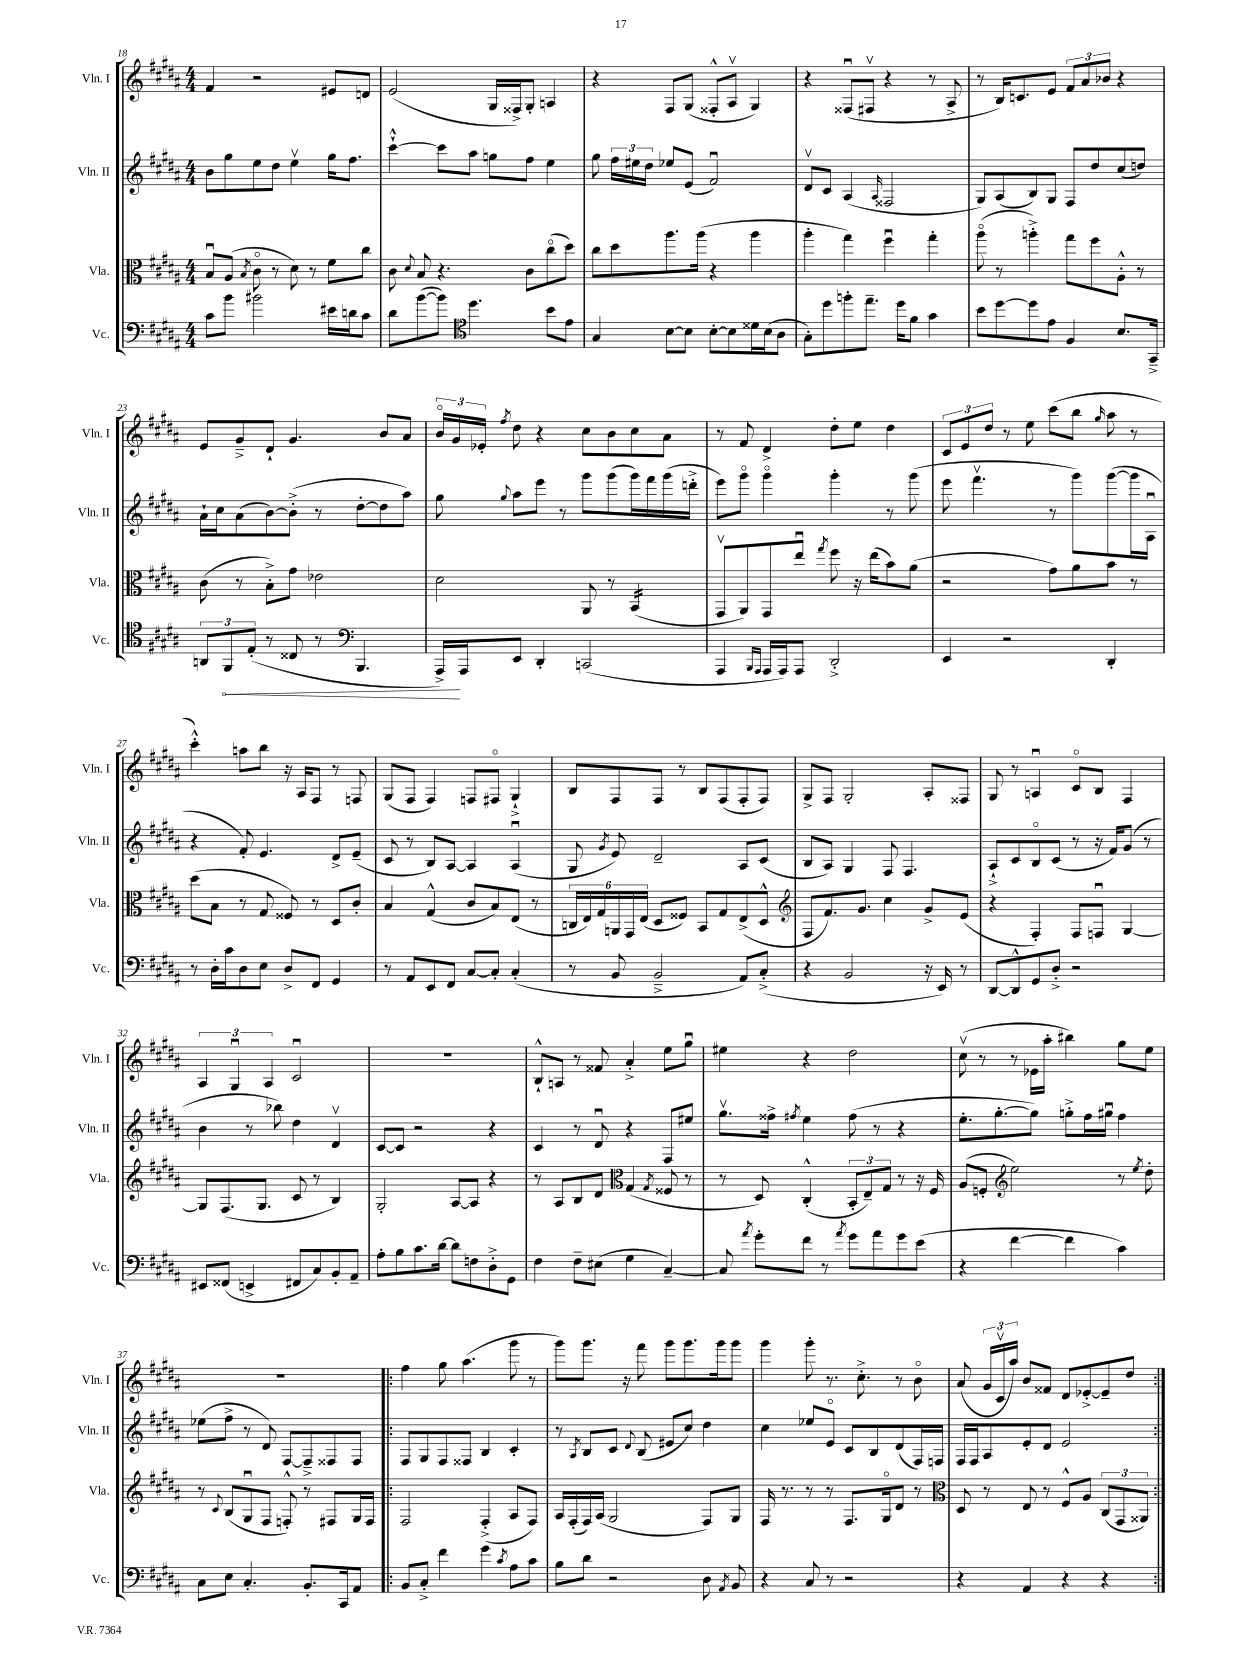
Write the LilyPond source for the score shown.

<<
\new StaffGroup <<
\new Staff = "s0" \with { instrumentName = "Vln. I" shortInstrumentName = "Vln. I" } {
    \clef treble \key b \major \numericTimeSignature \time 4/4
    \autoBeamOff fis'4 r2 eis'8[ d'8] |
    e'2( gis16[ fisis16->) gis8]-. a4 |
    r4 fis8[ gis8]( fisis8[-.-^ ais8]\upbow gis4) |
    r4 fisis8[\downbow( fis8]\upbow r4 r8 ais8-> |
    r8 b16[) c'8. e'8] \tuplet 3/2 { fis'8[ ais'8 bes'8] } r4 |
    e'8[ gis'8---> dis'8]-! gis'4. b'8[ ais'8] |
    \tuplet 3/2 { b'16[\flageolet gis'16 ees'16]-. } \acciaccatura { fis''8 } dis''8 r4 cis''8[ b'8 cis''8 ais'8] |
    r8 fis'8 dis'4-> dis''8[-. e''8] dis''4 |
    \tuplet 3/2 { cis'8[ e'8 dis''8] } r8 e''8 cis'''8[( b''8] \grace { gis''16 } ais''8 r8 |
    cis'''4-.-^) a''8[ b''8] r16 ais16[ fis8] r8 f8 |
    gis8[( fis8] fis4) f8[ fis8]\flageolet gis4-!-> |
    b8[ fis8 fis8] r8 b8[ fis8( fis8-. fis8]) |
    gis8[-> fis8] gis2-. ais8[-. fisis8] |
    gis8 r8 a4\downbow cis'8[\flageolet b8] fis4 |
    \tuplet 3/2 { ais4 gis4\downbow ais4 } cis'2\downbow |
    R1 |
    b8[-!-^ a8] r8 fisis'8 ais'4-.-> e''8[ gis''8]\downbow |
    eis''4 r4 dis''2 |
    cis''8\upbow( r8 r8 ees'16[ ais''16]-. bis''4) gis''8[ e''8] |
    R1 |
    \repeat volta 2 { fis''4 gis''8 ais''4.( gis'''8 r8 |
    gis'''8[) gis'''8.] r16 fis'''8 gis'''8[ gis'''8. gis'''16 gis'''8] |
    gis'''4 gis'''8-. r8. cis''8.-.-> r8 b'8\flageolet |
    ais'8( \tuplet 3/2 { gis'16[ cis'16\upbow ais''16]) } b'8[ fisis'8] dis'8[ ees'8~-.-> ees'8-- dis''8] | }
}
\new Staff = "s1" \with { instrumentName = "Vln. II" shortInstrumentName = "Vln. II" } {
    \clef treble \key b \major \numericTimeSignature \time 4/4
    \autoBeamOff b'8[ gis''8 e''8 dis''8] e''4\upbow gis''16[ fis''8.] |
    cis'''4~-!-^ cis'''8[ ais''8] g''8[ fis''8] e''4 |
    gis''8 \tuplet 3/2 { fis''16[ eis''16 dis''16] } ees''8[ e'8]( fis'2\downbow) |
    dis'8[\upbow cis'8] ais4( \grace { ais16 } fisis2 |
    gis8[) ais8( b8) gis8] fis8[ dis''8 cis''8( d''8]) |
    ais'16[-! cis''16 ais'8( b'8~) b'8]-.->( r8 dis''8[~-. dis''8 ais''8]) |
    gis''8 \appoggiatura { gis''8 } ais''8[ e'''8] r8 gis'''8[ gis'''8( gis'''16) fis'''16 gis'''16( d'''16]-.-> |
    e'''8[) gis'''8]\flageolet gis'''4\flageolet gis'''4-. r8 gis'''8( |
    e'''8 fis'''4.\upbow r8 gis'''8[) gis'''8~( gis'''16 ais16]\downbow |
    r4 fis'8-.) e'4. dis'8[-> e'8]--( |
    cis'8 r8 b8[) ais8]~ ais4 ais4\downbow( |
    gis8 \acciaccatura { gis'8 } e'8) dis'2-- ais8[ cis'8]( |
    b8[ ais8]) gis4 fis8 fis4. |
    ais8[-!-> cis'8 b8\flageolet cis'8]( r8 r16 fis'16[) gis'8]( r8 |
    b'4 r8 bes''8) dis''4 dis'4\upbow |
    cis'8[~ cis'8] r2 r4 |
    cis'4 r8 dis'8\downbow r4 fis8[ eis''8] |
    gis''8.[\upbow fisis''16]-> \acciaccatura { fis''8 } e''4 fis''8( r8 r4 |
    e''8.[-. gis''8.~-. gis''8]) g''8[-.-> fis''16 gis''16]\downbow fis''4 |
    ees''8[( fis''8]-> r8 dis'8) fis8[~ fis8---> fisis8 fisis8] |
    \repeat volta 2 { fis8[ gis8 fis8 fisis8] b4 cis'4-. |
    r8 \acciaccatura { ais8 } b8[ cis'8] \appoggiatura { dis'8 } b8( eis'8[ cis''8]) dis''4 |
    cis''4 ees''8[ e'8]\flageolet cis'8[ b8 dis'8( fis16) f16] |
    fis16[ fis16 ais8 e'8-. dis'8] e'2 | }
}
\new Staff = "s2" \with { instrumentName = "Vla." shortInstrumentName = "Vla." } {
    \clef alto \key b \major \numericTimeSignature \time 4/4
    \autoBeamOff b8[\downbow ais8]( \acciaccatura { b8 } cis'8\flageolet r8 dis'8) r8 fis'8[ cis''8] |
    cis'8 \appoggiatura { dis'8 } b8 r4. cis'8[ cis''8\flageolet( dis''8]) |
    cis''8[ dis''8 ais''8. ais''16]( r4 ais''4 |
    ais''4-. gis''4) fis''4\downbow gis''4-. |
    ais''8\flageolet( r8 a''4-.->) gis''8[ fis''8 ais8]-.-^ r8 |
    cis'8( r8 b8[-.->) gis'8] ees'2 |
    dis'2 ais,8 r8 b,4:16( |
    gis,8[\upbow ais,8) gis,8 e''8]\downbow \acciaccatura { gis''8 } fis''8 r16 e''16[( b'8) ais'8]( |
    r2 gis'8[) ais'8 b'8] r8 |
    dis''8[( b8] r8 gis8 fisis8) r8 dis8[ cis'8]-. |
    b4 gis4-^( cis'8[ b8) e8]( r8 |
    \tuplet 6/4 { c16[ e16) gis16 a,16 gis,16 e16]( } dis8[ fisis8]) b,8[ gis8 e8->( dis8]-^ |
    \clef treble fis8[ fis'8.) gis'8.] cis''4 gis'8[-> e'8]( |
    r4 fis4-.) fis8[ f8]\downbow gis4~ |
    gis8[ fis8.( gis8.] cis'8 r8 b4) |
    gis2-. ais8[~ ais8] r4 |
    r8 ais8[ b8 dis'8] \clef alto gis4( \acciaccatura { gis8 } fisis8 r8 |
    r8 dis8) cis4-.-^( \tuplet 3/2 { b,8[-. e8--) gis8] } r8 r16 fis16 |
    ais8[( f8]-. \clef treble e''2) r8 \acciaccatura { e''8 } dis''8-. |
    r8 \appoggiatura { cis'8 } b8[( gis8\downbow fis8] f8-.-^) r8 fis8[ gis16 fis16] |
    \repeat volta 2 { fis2 fis4-.->( ais8[ fis8]) |
    ais16[ fis16-.( fis16) ais16]( gis2 fis8[) gis8] |
    fis16 r8. r8 r8 fis8.[ gis16\flageolet dis'8] r8 |
    \clef alto dis8 r8 e8 r8 fis8[-^ ais8] \tuplet 3/2 { cis8[( gis,8 aisis,8]) } | }
}
\new Staff = "s3" \with { instrumentName = "Vc." shortInstrumentName = "Vc." } {
    \clef bass \key b \major \numericTimeSignature \time 4/4
    \autoBeamOff cis'8[ b'8] bis'2 eis'16[ d'16 cis'8] |
    dis'8[ b'8~( b'8]) \clef tenor dis''4. b'8[ e'8] |
    gis4 b8[~ b8] b8[~-. b8 disis'16 b16( ais8] |
    gis8[-.) dis''8 f''8-. e''8.]-- dis''16[ fis'8] gis'4 |
    b'8[ dis''8~ dis''8 e'8] fis4 b8.[ gis,16]---> |
    \tuplet 3/2 { a,8[ \once \override Hairpin.circled-tip = ##t fis,8\< e8]-.( } r8 cisis8 r8 \clef bass b,,4. |
    ais,,16[->\!) ais,,16 e,8] dis,4-. c,2( |
    ais,,4 \grace { b,,16[ ais,,16] } ais,,16[ ais,,16) ais,,8] dis,2-.-> |
    e,4 r2 dis,4-. |
    r8 dis16[-. cis'16 dis8 e8] dis8[-> fis,8] gis,4 |
    r8 ais,8[ e,8 fis,8] cis8[~ cis8]-. cis4-.( |
    r8 b,8 b,2---> ais,8[) cis8]-.->( |
    r4 b,2 r16 e,16) r8 |
    dis,8[~ dis,8-^ gis,8 dis8]-.-> r2 |
    eis,8[ fisis,8]( e,4-> fis,8[ cis8) b,8-. ais,8]-- |
    ais8[-. b8 cis'8. dis'16]~ dis'8[ f8 dis8-.-> gis,8] |
    fis4 fis8[-- eis8]( gis4 cis4~--) |
    cis8 \acciaccatura { ais'8 } gis'8[-. fis'8] r8 \acciaccatura { ais'8 } gis'8[ ais'8 gis'8 e'8]( |
    r4 fis'4~ fis'4 cis'4) |
    cis8[ e8] cis4.-. b,8.[-. cis,16 ais,8] |
    \repeat volta 2 { b,8[ cis8]-.-> fis'4 gis'4 \acciaccatura { cis'8 } ais8[ cis'8] |
    b8[ dis'8] r2 dis8 \acciaccatura { ais,8 } b,8 |
    r4 cis8 r8 r2 |
    r4 ais,4 r4 r4 | }
}
>>
>>
\layout { \context { \Score currentBarNumber = #18 } }
